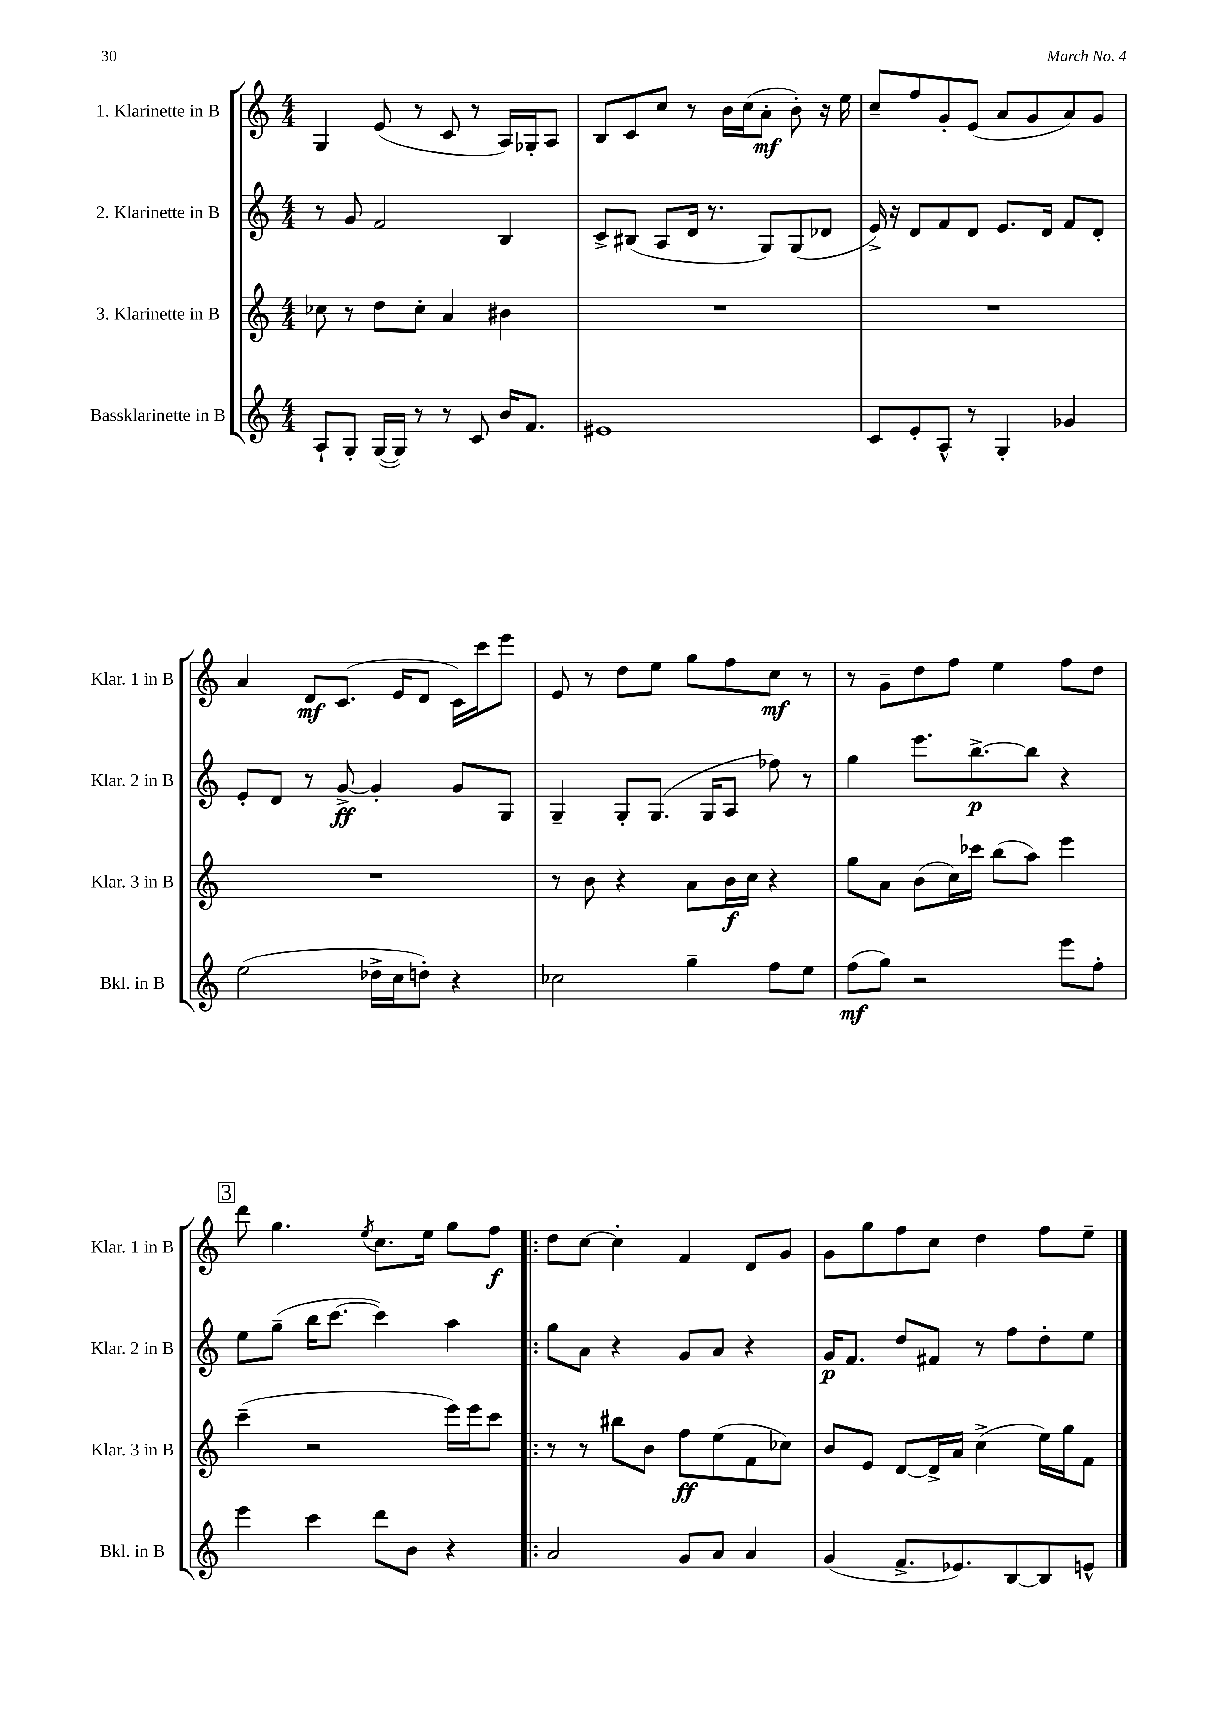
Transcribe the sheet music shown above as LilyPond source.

<<
\new StaffGroup <<
\new Staff = "s0" \with { instrumentName = "1. Klarinette in B" shortInstrumentName = "Klar. 1 in B" } {
    \clef treble \key c \major \numericTimeSignature \time 4/4
    g4 e'8( r8 c'8 r8 a16) ges16-. a8 |
    b8 c'8 c''8 r8 b'16 c''16( a'8-.\mf b'8-.) r16 e''16 |
    c''8-- f''8 g'8-. e'8( a'8 g'8 a'8) g'8 |
    a'4 d'8\mf c'8.( e'16 d'8 c'16) c'''16 e'''8 |
    e'8 r8 d''8 e''8 g''8 f''8 c''8\mf r8 |
    r8 g'8-- d''8 f''8 e''4 f''8 d''8 |
    \mark \markup { \box "3" } d'''8 g''4. \acciaccatura { e''8 } c''8. e''16 g''8 f''8\f |
    \bar ".|:" d''8 c''8~ c''4-. f'4 d'8 g'8 |
    g'8 g''8 f''8 c''8 d''4 f''8 e''8-- \bar "|." |
}
\new Staff = "s1" \with { instrumentName = "2. Klarinette in B" shortInstrumentName = "Klar. 2 in B" } {
    \clef treble \key c \major \numericTimeSignature \time 4/4
    r8 g'8 f'2 b4 |
    c'8-> bis8( a8 d'16 r8. g8) g8( des'8 |
    e'16->) r16 d'8 f'8 d'8 e'8. d'16 f'8 d'8-. |
    e'8-. d'8 r8 g'8~->\ff g'4-. g'8 g8 |
    g4-- g8-. g8.( g16 a8 fes''8) r8 |
    g''4 e'''8. b''8.~->\p b''8 r4 |
    \mark \markup { \box "3" } e''8 g''8--( b''16 c'''8.~ c'''4) a''4 |
    \bar ".|:" g''8 a'8 r4 g'8 a'8 r4 |
    g'16\p f'8. d''8 fis'8 r8 f''8 d''8-. e''8 \bar "|." |
}
\new Staff = "s2" \with { instrumentName = "3. Klarinette in B" shortInstrumentName = "Klar. 3 in B" } {
    \clef treble \key c \major \numericTimeSignature \time 4/4
    ces''8 r8 d''8 ces''8-. a'4 bis'4 |
    R1 |
    R1 |
    R1 |
    r8 b'8 r4 a'8 b'16\f c''16 r4 |
    g''8 a'8 b'8( c''16) ces'''16 b''8( a''8) e'''4 |
    \mark \markup { \box "3" } c'''4--( r2 e'''16) e'''16 c'''8 |
    \bar ".|:" r8 r8 bis''8 b'8 f''8\ff e''8( f'8 ces''8) |
    b'8 e'8 d'8~ d'16-> a'16 c''4->( e''16) g''16 f'8 \bar "|." |
}
\new Staff = "s3" \with { instrumentName = "Bassklarinette in B" shortInstrumentName = "Bkl. in B" } {
    \clef treble \key c \major \numericTimeSignature \time 4/4
    a8-! g8-. g16~( g16) r8 r8 c'8 b'16 f'8. |
    eis'1 |
    c'8 e'8-. a8-^ r8 g4-. ges'4 |
    e''2( des''16-> c''16 d''8-.) r4 |
    ces''2 g''4-- f''8 e''8 |
    f''8\mf( g''8) r2 e'''8 f''8-. |
    \mark \markup { \box "3" } e'''4 c'''4 d'''8 b'8 r4 |
    \bar ".|:" a'2 g'8 a'8 a'4 |
    g'4( f'8.-> ees'8.) b8~ b8 e'8-^ \bar "|." |
}
>>
>>
\layout { \context { \Score \remove "Bar_number_engraver" } }
